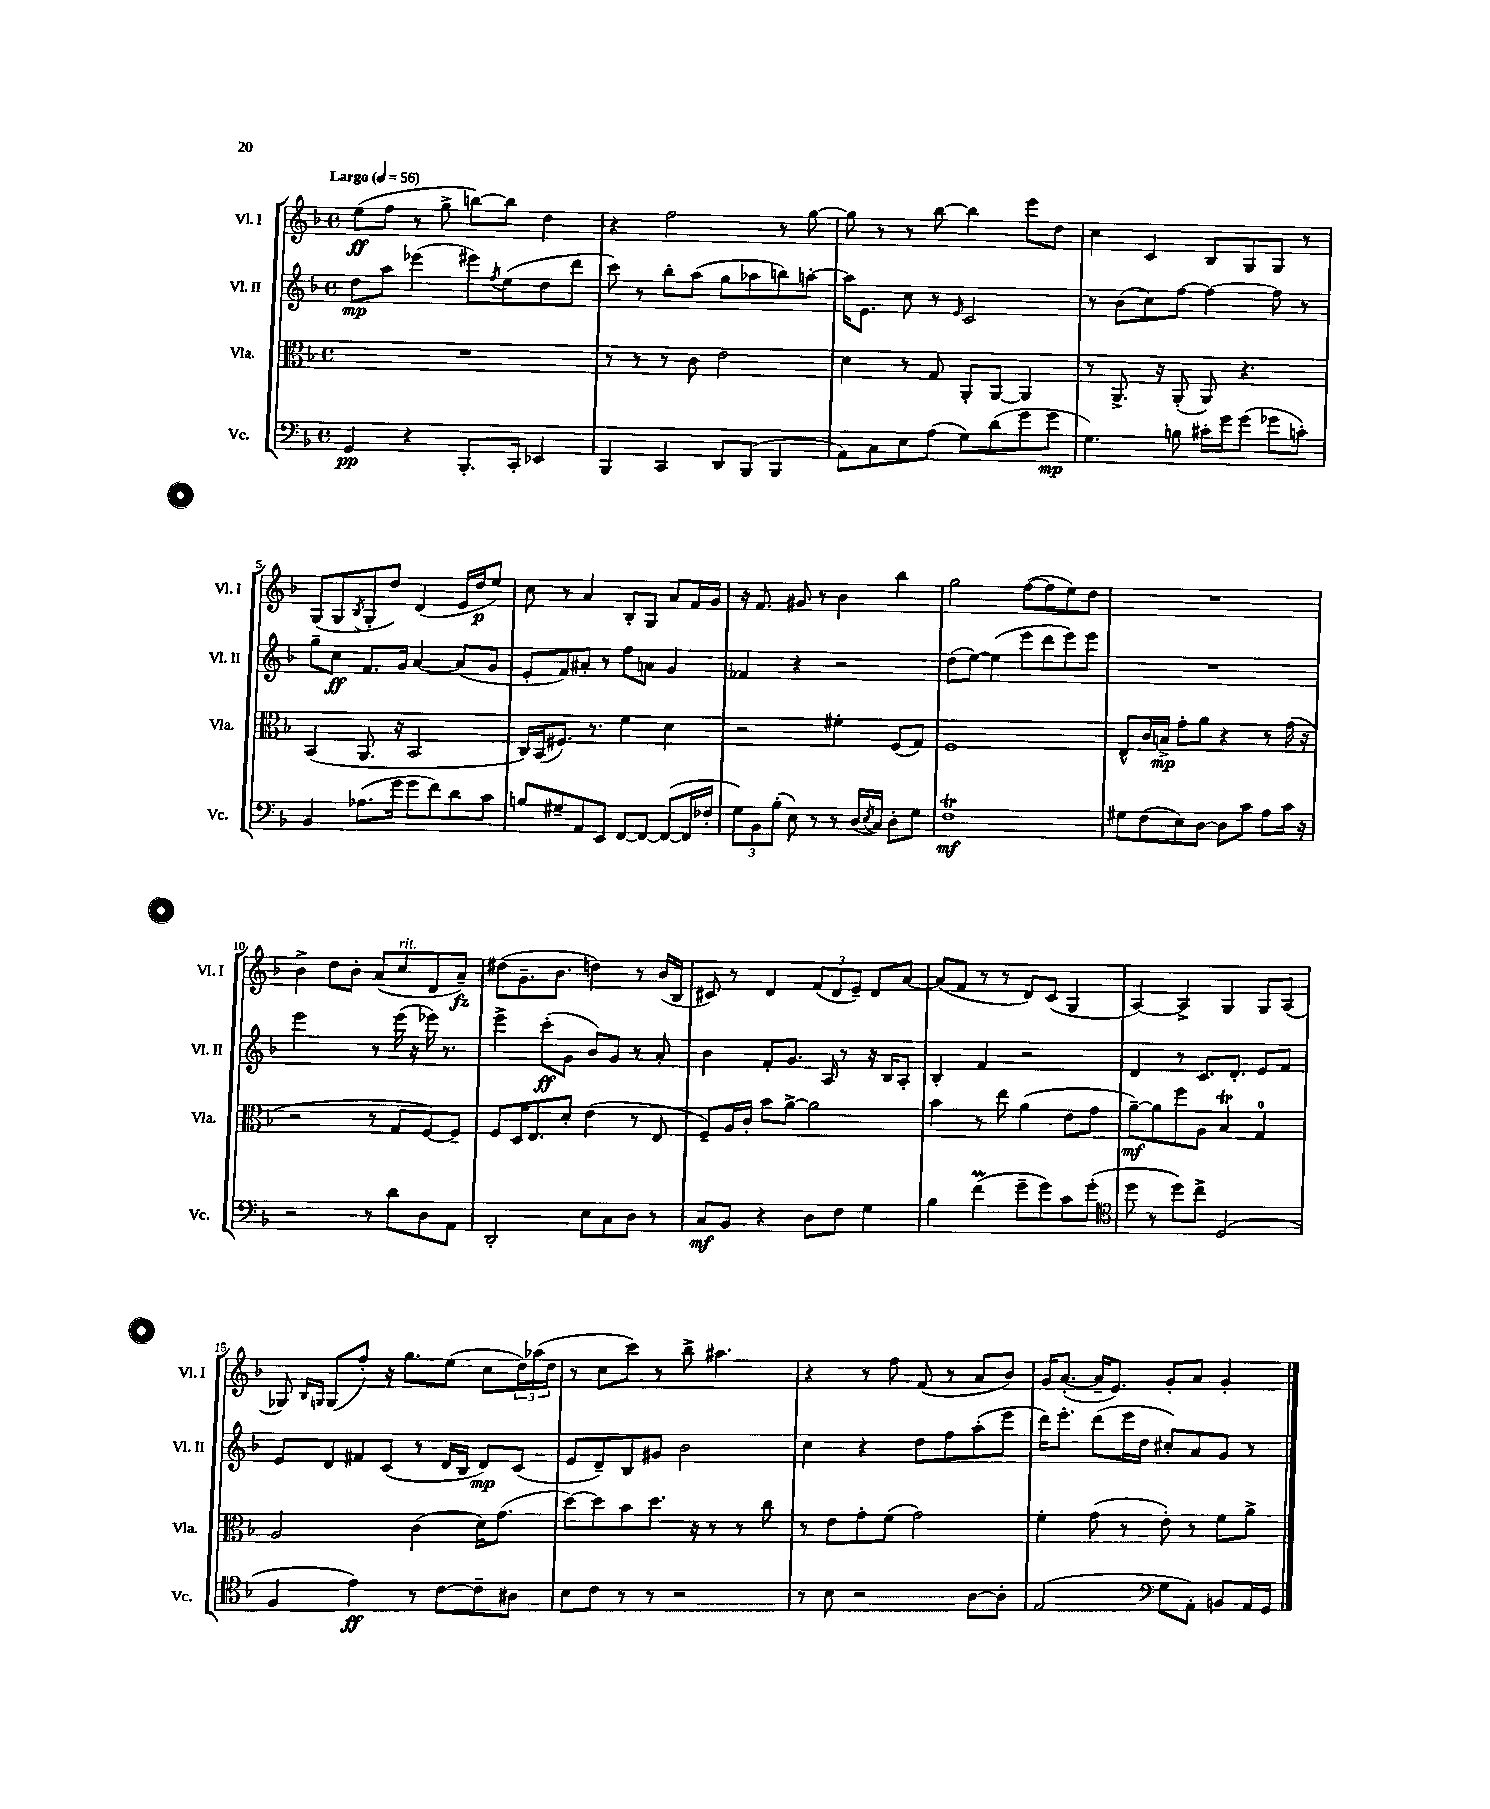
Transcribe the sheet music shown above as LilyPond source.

<<
\new StaffGroup <<
\new Staff = "s0" \with { instrumentName = "Vl. I" shortInstrumentName = "Vl. I" } {
    \clef treble \key f \major \defaultTimeSignature \time 4/4 \tempo "Largo" 4 = 56
    e''8\ff( f''8 r8 g''8-> b''8~) b''8 d''4 |
    r4 f''2 r8 g''8~ |
    g''8 r8 r8 bes''8~ bes''4 e'''8 d''8 |
    c''4 c'4 bes8 g8 g8 r8 |
    g8( g8 \acciaccatura { bes8 } g8-. d''8) d'4( e'16 d''16\p e''8) |
    c''8 r8 a'4 bes8-. g8 a'8 f'16 g'16 |
    r16 f'8. gis'8 r8 bes'4 bes''4 |
    g''2 f''8~( f''8 e''8) d''8 |
    R1 |
    bes'4-> d''8 bes'8-. a'8( c''8^\markup { \italic "rit." } d'8 a'8--\fz) |
    dis''8( g'8.-- bes'8. d''4) r8 bes'16( bes16 |
    cis'8) r8 d'4 \tuplet 3/2 { f'8( d'8 e'8--) } d'8 a'8~ |
    a'8( f'8 r8 r8 d'8) c'8( g4 |
    a4~) a4-> g4 g8 a8( |
    ges8) \grace { bes16 g16 } g8( f''8-.) r16 g''8. e''8( c''8 \tuplet 3/2 { d''16) aes''16( d''16 } |
    r8 c''8 c'''8) r8 bes''8-> ais''4. |
    r4 r8 f''8 f'8( r8 a'8 bes'8) |
    g'16 a'8.~-.( a'16-- e'8.) g'8-. a'8 g'4-. \bar "|." |
}
\new Staff = "s1" \with { instrumentName = "Vl. II" shortInstrumentName = "Vl. II" } {
    \clef treble \key f \major \defaultTimeSignature \time 4/4
    d''8\mp a''8 ees'''4( eis'''8) \acciaccatura { f''8 } e''8( d''8 d'''8 |
    c'''8) r8 bes''8-. a''8( g''8 aes''8 b''8) a''8~-. |
    a''16 e'8. c''8 r8 \grace { e'16 } c'2 |
    r8 bes'8( c''8) f''8~ f''4~ f''8 r8 |
    g''8-- c''8\ff f'8. g'16 a'4~ a'8( g'8 |
    e'8-. f'8) ais'8-. r8 f''8 a'8 g'4 |
    fes'4 r4 r2 |
    d''8( e''8~) e''4( e'''8 d'''8 e'''8) e'''8 |
    R1 |
    e'''2 r8 e'''16( r16 ees'''16) r8. |
    e'''4-> c'''8-.\ff( g'8 bes'8) g'8 r8 a'8-. |
    bes'4 f'8-. g'8. a16 r8 r16 bes16 a8-. |
    bes4-. f'4 r2 |
    d'4 r8 c'8. d'8.-. e'8 f'8 |
    e'8 d'8 fis'8 c'8( r8 d'16 bes16 d'8\mp) c'8( |
    e'8 d'8--) bes8 gis'8 bes'2 |
    c''4 r4 d''8 f''8 a''8-.( e'''8 |
    d'''16) e'''8.-. d'''8( e'''16 d''16 cis''8-.) a'8 g'8 r8 \bar "|." |
}
\new Staff = "s2" \with { instrumentName = "Vla." shortInstrumentName = "Vla." } {
    \clef alto \key f \major \defaultTimeSignature \time 4/4
    R1 |
    r8 r8 r8 c'8 e'2 |
    d'4 r8 g8 a,8-. a,8~ a,4 |
    r8 a,8.-> r16 a,8-.( a,8) r4. |
    bes,4( a,8. r16 bes,2 |
    c16) bes,16( fis8.) r8. f'4 d'4 |
    r2 fis'4-. f8( g8) |
    f1 |
    e8-^ c'16 b16->\mp g'8-. a'8 r4 r8 g'16( r16 |
    r2 r8 g8 f8~) f8-- |
    f8 d16 e8. d'8-. e'4( r8 e8 |
    f8--) a16 c'16-. bes'8 a'8~-> a'2 |
    bes'4 r8 e''8 a'4( e'8 g'8 |
    a'8~--\mf) a'8 f''8 a8 bes4\trill g4-0 |
    a2 c'4( d'16) g'8.( |
    d''8~) d''8 bes'8 d''8. r16 r8 r8 c''8 |
    r8 e'8 g'8-. f'8( g'2) |
    f'4-. g'8( r8 e'8-.) r8 f'8 a'8-> \bar "|." |
}
\new Staff = "s3" \with { instrumentName = "Vc." shortInstrumentName = "Vc." } {
    \clef bass \key f \major \defaultTimeSignature \time 4/4
    g,4\pp r4 bes,,8.-. c,16-. ees,4 |
    bes,,4 c,4 d,8 bes,,8( bes,,4 |
    a,8) c8 e8 a8( g8) d'8( g'8 g'8\mp |
    g4.) b8 cis'16-. g'16 g'8( ges'8 c'8-.) |
    bes,4 aes8.( g'16 g'8 f'8) d'8 c'8 |
    b8 gis8-- a,8 e,8 f,8~ f,8~ f,8~( f,16 fes16-. |
    \tuplet 3/2 { g8) bes,8 bes8-.( } e8) r8 r8 d16( \acciaccatura { e8 } c16) d8-. g8 |
    f1\trill\mf |
    gis8 f8( e8) d8~ d8 c'8 a8 c'16 r16 |
    r2 r8 d'8 d8 a,8 |
    d,2-. e8 c8 d8 r8 |
    c8\mf bes,8 r4 d8 f8 g4 |
    bes4 f'4\prall( g'8-- g'8) c'8 g'8-.( |
    \clef tenor d''8 r8 d''8) c''8-> d2( |
    f4 e'4\ff) r8 c'8~ c'8-- ais8 |
    bes8 c'8 r8 r8 r2 |
    r8 bes8 r2 a8~ a8-. |
    e2( \clef bass g8 a,8-.) b,8 a,16 g,16 \bar "|." |
}
>>
>>
